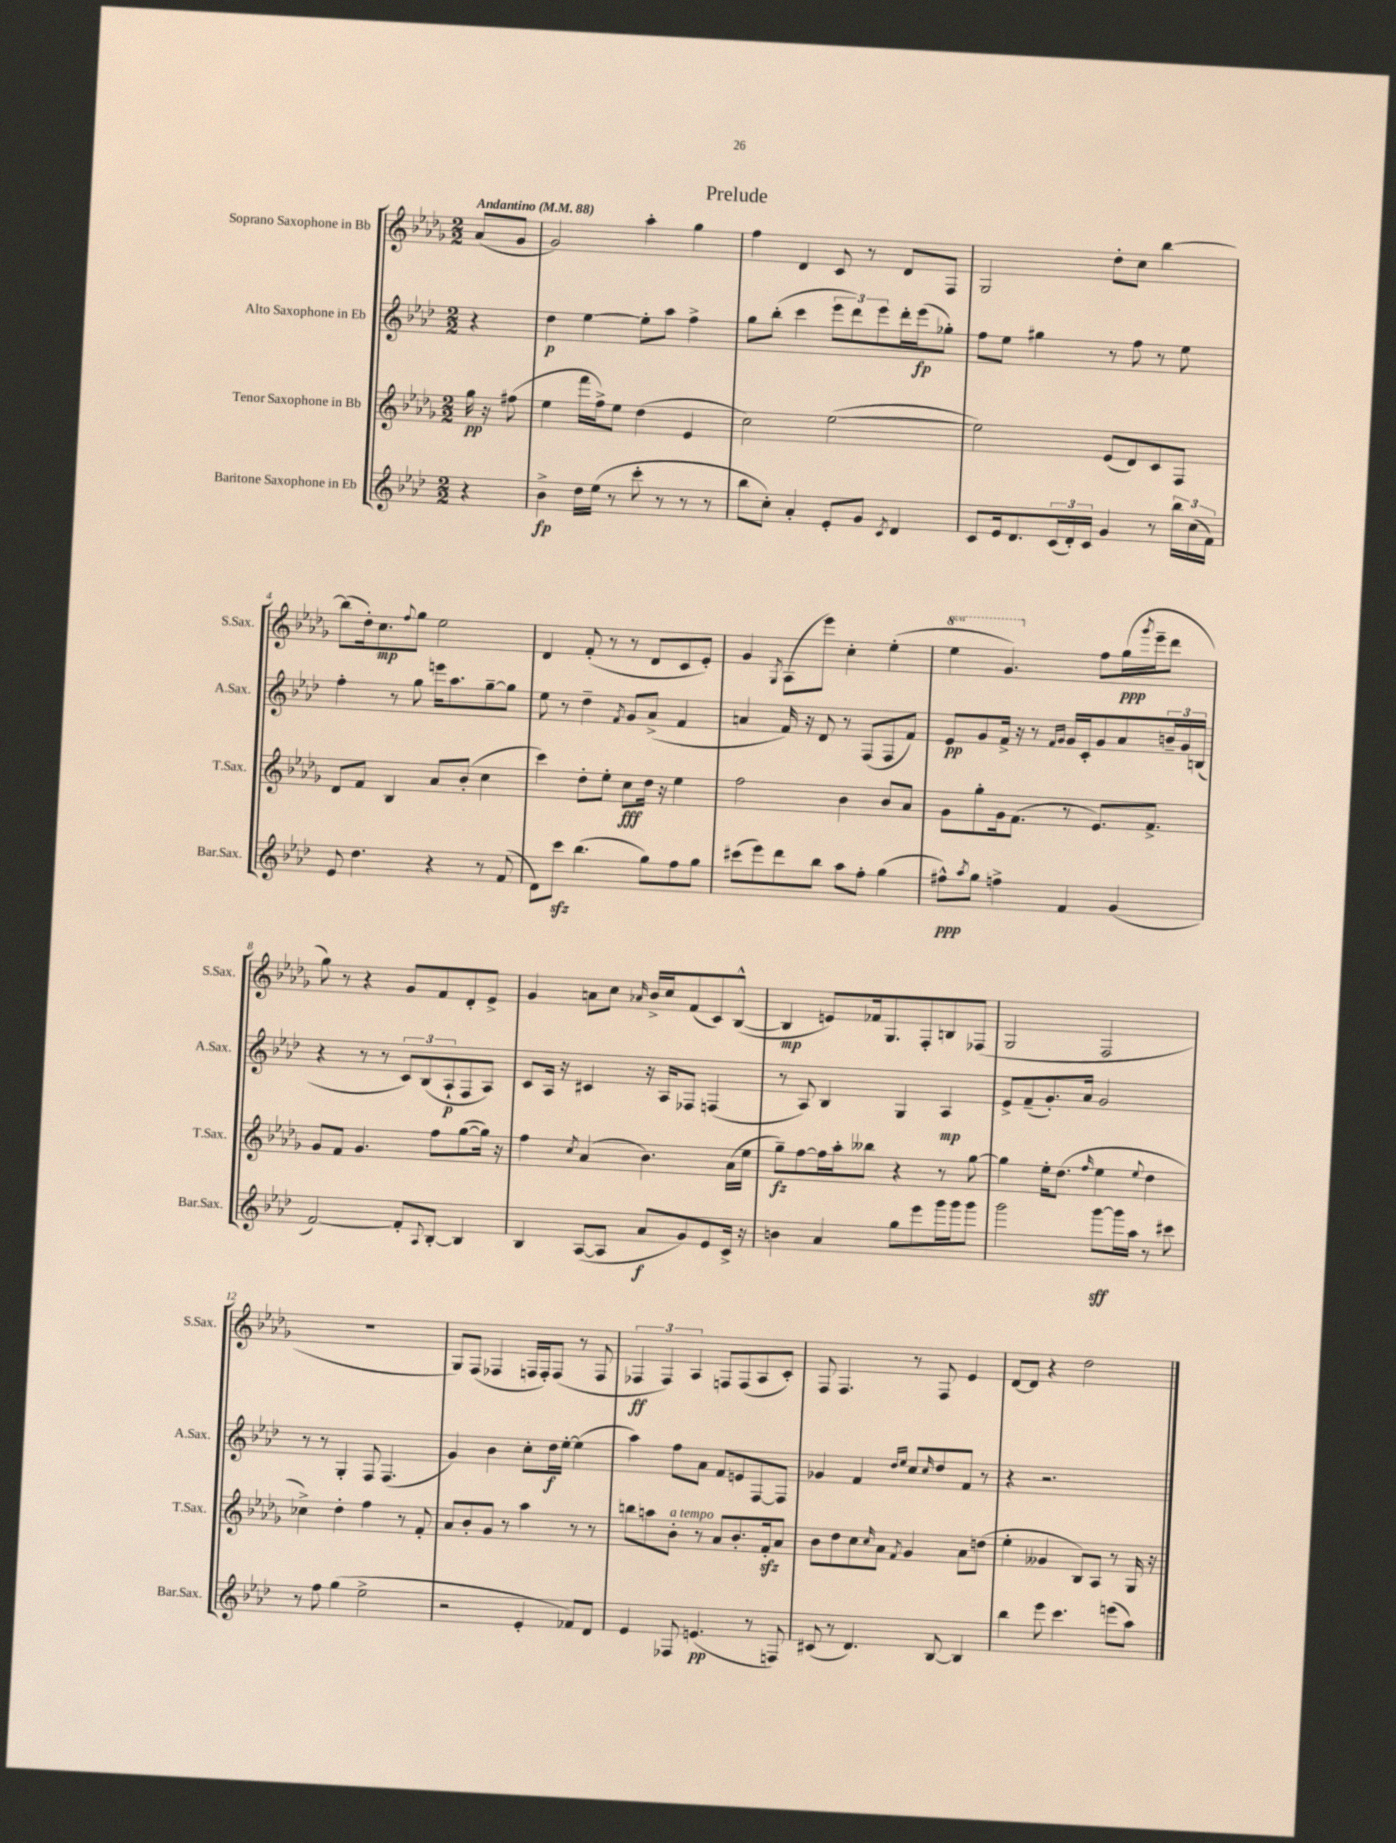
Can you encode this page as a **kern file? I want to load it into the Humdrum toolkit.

**kern	**dynam	**kern	**dynam	**kern	**dynam	**kern	**dynam
*part4	*part4	*part3	*part3	*part2	*part2	*part1	*part1
*staff4	*staff4	*staff3	*staff3	*staff2	*staff2	*staff1	*staff1
*I"Baritone Saxophone in Eb	*	*I"Tenor Saxophone in Bb	*	*I"Alto Saxophone in Eb	*	*I"Soprano Saxophone in Bb	*
*I'Bar.Sax.	*	*I'T.Sax.	*	*I'A.Sax.	*	*I'S.Sax.	*
*clefG2	*	*clefG2	*	*clefG2	*	*clefG2	*
*k[b-e-a-d-]	*	*k[b-e-a-d-g-]	*	*k[b-e-a-d-]	*	*k[b-e-a-d-g-]	*
*M2/2	*	*M2/2	*	*M2/2	*	*M2/2	*
*MM88	*	*MM88	*	*MM88	*	*MM88	*
=	=	=	=	=	=	=	=
!	!	!	!	!	!	!LO:TX:a:B:t=Andantino	!
4r	.	16gg-\	pp	4r	.	(8a-/L	.
.	.	16r	.	.	.	.	.
.	.	(8ff#X\	.	.	.	8g-/J	.
=1	=1	=1	=1	=1	=1	=1	=1
4b-^\	fp	4ee-\	.	4dd-\	p	2g-/)	.
16dd-\LL	.	16fff\LL	.	[4ee-\	.	.	.
(16ee-\JJ	.	16ff^\J)	.	.	.	.	.
8r	.	8ee-\J	.	.	.	.	.
8ccc'\	.	(4dd-\	.	8ee-'\L]	.	4aa-'\	.
8r	.	.	.	8aa-\J	.	.	.
8r	.	4e-/	.	4ff^\	.	4gg-\	.
8r	.	.	.	.	.	.	.
=2	=2	=2	=2	=2	=2	=2	=2
8bb-\L	.	2cc\)	.	8gg\L	.	4ff\	.
8cc'\J)	.	.	.	(8bb-'\J	.	.	.
4a-'/	.	.	.	4ccc\	.	4d-/	.
8e-'/L	.	([2ee-\	.	12eee-\L	.	8c/	.
.	.	.	.	12ddd-\)	.	.	.
8g/J	.	.	.	.	.	8r	.
.	.	.	.	12eee-\	.	.	.
8qc/	.	.	.	.	.	.	.
4d-/	.	.	.	16ddd-'\L	.	8d-/L	.
.	.	.	.	(16eee-\J	fp	.	.
.	.	.	.	8gg-X'\J)	.	8F/J	.
=3	=3	=3	=3	=3	=3	=3	=3
8c/L	.	2ee-\])	.	8ff\L	.	2G-/	.
16e-/k	.	.	.	8ee-\J	.	.	.
8.d-/	.	.	.	.	.	.	.
.	.	.	.	4gg#X\	.	.	.
(24c/L	.	.	.	.	.	.	.
24d-'/)	.	.	.	.	.	.	.
24c/JJ	.	.	.	.	.	.	.
4g/	.	(8e-/L	.	8r	.	8dd-'\L	.
.	.	8d-/)	.	8ff\	.	8cc\J	.
8r	.	8c/	.	8r	.	[4bb-\	.
24bb-\LL	.	8F/J	.	8ee-\	.	.	.
(24cc\	.	.	.	.	.	.	.
24f\JJ)	.	.	.	.	.	.	.
!!LO:LB:g=z
=4	=4	=4	=4	=4	=4	=4	=4
8e-/	.	8d-/L	.	4ff'\	.	(8bb-\L]	.
4.dd-\	.	8f/J	.	.	.	16dd-'\k)	.
.	.	.	.	.	.	8.cc\	mp
.	.	4B-/	.	8r	.	.	.
.	.	.	.	.	.	8qqff/	.
.	.	.	.	8gg\	.	8gg-\J	.
4r	.	8a-/L	.	16eeen\KL	.	2ee-\	.
.	.	.	.	8.aa-\	.	.	.
.	.	(8b-'/J	.	.	.	.	.
8r	.	4cc\	.	[8gg~\	.	.	.
(8f/	.	.	.	8gg\J]	.	.	.
=5	=5	=5	=5	=5	=5	=5	=5
8d-\L)	.	4ccc\)	.	8ee-\	.	4d-/	.
8ccczz\J	.	.	.	8r	.	.	.
(4.bb-\	.	8dd-'\L	.	4dd-~\	.	(8f'/	.
.	.	8ee-'\J	.	.	.	8r	.
.	.	.	.	8qf/	.	.	.
.	.	8cc\L	fff	8g/L	.	8r	.
8gg\L)	.	16dd-\Jk	.	(8a-^/J	.	8d-/L	.
.	.	16r	.	.	.	.	.
8ff\	.	4ee-\	.	4f/	.	8c/	.
8gg\J	.	.	.	.	.	8e-'/J)	.
=6	=6	=6	=6	=6	=6	=6	=6
(8ccc#X\L	.	2ff\	.	4an/	.	4g-/	.
8eee-\)	.	.	.	.	.	.	.
.	.	.	.	.	.	8qG-/	.
8ddd-\	.	.	.	16f/)	.	(8A-\L	.
.	.	.	.	16r	.	.	.
8bb-\J	.	.	.	8d-/	.	8eee-\J)	.
8aa-\L	.	4b-\	.	8r	.	4cc'\	.
8ff'\J	.	.	.	(8F/L	.	.	.
(4gg\	.	8b-/L	.	8F/	.	(4ee-'\	.
.	.	8a-/J	.	8f/J)	.	.	.
=7	=7	=7	=7	=7	=7	=7	=7
*	*	*	*	*	*	*8va	*
8ff#X^^\L)	ppp	8g-\L	.	8e-/L	pp	4eee-\	.
8qaa-/	.	.	.	.	.	.	.
8gg\J	.	8gg-'\	.	8g/	.	.	.
4ffn^\	.	16g-\k	.	16f^/Jk	.	4.gg-/)	.
.	.	(8.f\J	.	16r	.	.	.
.	.	.	.	8r	.	.	.
.	.	.	.	16qqf/LL	.	.	.
.	.	.	.	16qqg/JJ	.	.	.
4f/	.	8r	.	16g/LL	.	.	.
.	.	.	.	16c'/J	.	.	.
*	*	*	*	*	*	*X8va	*
.	.	8.e-/L)	.	8g/	.	8ff\L	.
(4g/	.	.	.	8a-/	.	(16gg-\L	ppp
.	.	.	.	.	.	8qggg-/	.
.	.	8.f^/J	.	.	.	16eee-~\J	.
.	.	.	.	24bn~/L	.	8ddd-\J	.
.	.	.	.	24g/	.	.	.
.	.	.	.	(24Bn/JJ	.	.	.
!!LO:LB:g=z
=8	=8	=8	=8	=8	=8	=8	=8
[2f/)	.	8g-/L	.	4r	.	8gg-\)	.
.	.	8f/J	.	.	.	8r	.
.	.	4.g-/	.	8r	.	4r	.
.	.	.	.	8r	.	.	.
8f'/L]	.	.	.	12c/L)	.	8g-/L	.
.	.	.	.	(12B-/	.	.	.
8qqA-/	.	.	.	.	.	.	.
[8B-'/J	.	8ff\L	.	.	.	8f/	.
.	.	.	.	12A-`/	p	.	.
4B-/]	.	([8gg-\	.	8F/	.	8d-'/	.
.	.	16gg-\Jk])	.	8A-/J)	.	8e-^/J	.
.	.	16r	.	.	.	.	.
=9	=9	=9	=9	=9	=9	=9	=9
4B-/	.	4ff\	.	8c/L	.	4g-/	.
.	.	.	.	16A-/Jk	.	.	.
.	.	.	.	16r	.	.	.
.	.	8qcc/	.	.	.	.	.
([8A-/L	.	(4a-/	.	4c#X/	.	8an\L	.
8A-/J]	.	.	.	.	.	8cc\J	.
.	.	.	.	.	.	16qqa-X/	.
8a-/L	f	4.b-\)	.	16r	.	16b-^/LL	.
.	.	.	.	16A-/KL	.	16cc/J	.
8g/)	.	.	.	8F-X/J	.	(8f/	.
8e-/	.	.	.	(4Fn/	.	8c/)	.
16c^/Jk	.	(16a-\LL	.	.	.	([8B-^^/J	.
16r	.	16ee-\JJ	.	.	.	.	.
=10	=10	=10	=10	=10	=10	=10	=10
4bn\	.	8gg-~\L)	fz	8r	.	4B-/]	mp
.	.	[8ff\	.	8A-/)	.	.	.
4a-/	.	16ff\L]	.	4B-/	.	8en/L)	.
.	.	16aa-'\J	.	.	.	.	.
.	.	8bb--X\J	.	.	.	16f-X/k	.
.	.	.	.	.	.	8.G-/	.
8gg\L	.	4r	.	4G/	.	.	.
8eee-\	.	.	.	.	.	8F'/	.
16ggg\L	.	8r	.	4A-/	mp	8Bn/	.
16ggg\J	.	.	.	.	.	.	.
8ggg\J	.	[8gg-\	.	.	.	(8F-X/J	.
=11	=11	=11	=11	=11	=11	=11	=11
2ggg\	.	4gg-\]	.	8e-^/L	.	2G-/	.
.	.	.	.	(8f~/	.	.	.
.	.	16ee-'\KL	.	8.g'/)	.	.	.
.	.	(8.dd-\J	.	.	.	.	.
.	.	.	.	16a-/Jk	.	.	.
.	.	16qqff/	.	.	.	.	.
[8ggg\L	sff	4ee-\	.	2g/	.	2F/	.
16ggg\L]	.	.	.	.	.	.	.
16aa-\JJ	.	.	.	.	.	.	.
.	.	8qqee-/	.	.	.	.	.
8r	.	4dd-\	.	.	.	.	.
8ccc#X\	.	.	.	.	.	.	.
!!LO:LB:g=z
=12	=12	=12	=12	=12	=12	=12	=12
8r	.	4cc-X^\)	.	8r	.	1r	.
8ff\	.	.	.	8r	.	.	.
(4gg\	.	4dd-'\	.	4G'/	.	.	.
2ee-^\	.	4ff\	.	8F/	.	.	.
.	.	.	.	(4.F/	.	.	.
.	.	8r	.	.	.	.	.
.	.	8f'/	.	.	.	.	.
=13	=13	=13	=13	=13	=13	=13	=13
2r	.	8a-/L	.	4g/)	.	8G-/L)	.
.	.	8b-'/	.	.	.	(8F/J	.
.	.	8g-/J	.	4b-\	.	4F-X/	.
.	.	8r	.	.	.	.	.
4e-'/	.	4aa-\	.	8cc'\L	.	16Fn/LL	.
.	.	.	.	.	.	16F'/J)	.
.	.	.	.	16dd-\L	f	(8F/J	.
.	.	.	.	[16ee-'\JJ	.	.	.
8f-X/L)	.	8r	.	(4ee-\]	.	8r	.
8d-/J	.	8r	.	.	.	8F/	.
=14	=14	=14	=14	=14	=14	=14	=14
4e-/	.	8bbn\L	.	4aa-\)	.	6F-X/	ff
.	.	8aan\	.	.	.	.	.
.	.	.	.	.	.	6F-/)	.
!	!	!LO:TX:a:i:t=a tempo	!	!	!	!	!
8F-X/	.	8b-'\J	.	8ff\L	.	.	.
.	.	.	.	.	.	6A-/	.
(4.en/	pp	8r	.	8a-\J	.	.	.
.	.	8a-/L	.	8f/L	.	8Fn/L	.
.	.	8.b-'/	.	8en/	.	(8F/	.
8r	.	.	.	[8F/	.	8A-/	.
.	.	16fzz'/k	.	.	.	.	.
8Fn/)	.	8a-/J	.	8F/J]	.	8c'/J)	.
=15	=15	=15	=15	=15	=15	=15	=15
(8c#X/	.	8b-\L	.	4g-X/	.	8F/	.
8r	.	8dd-\	.	.	.	4.F/	.
4.d-/)	.	8cc\	.	4f/	.	.	.
.	.	16qqcc/	.	.	.	.	.
.	.	8a-\J	.	.	.	.	.
.	.	.	.	16qqdd-/LL	.	.	.
.	.	8qf/	.	16qqee-/JJ	.	.	.
.	.	4g-/	.	8cc/L	.	8r	.
.	.	.	.	16qqcc/	.	.	.
[8B-/	.	.	.	8dd-/	.	8F/	.
4B-/]	.	8a-\L	.	8f/J	.	4e-/	.
.	.	(8ddn\J	.	8r	.	.	.
=16	=16	=16	=16	=16	=16	=16	=16
4bb-\	.	4ee-'\	.	4r	.	[8d-/L	.
.	.	.	.	.	.	8d-/J]	.
8eee-\	.	4g--X/	.	2.r	.	4r	.
4.ccc\	.	.	.	.	.	.	.
.	.	8B-/L)	.	.	.	2dd-\	.
.	.	8A-/J	.	.	.	.	.
(8eeen\L	.	8r	.	.	.	.	.
8aa-\J)	.	16G-/	.	.	.	.	.
.	.	16r	.	.	.	.	.
==	==	==	==	==	==	==	==
*-	*-	*-	*-	*-	*-	*-	*-
